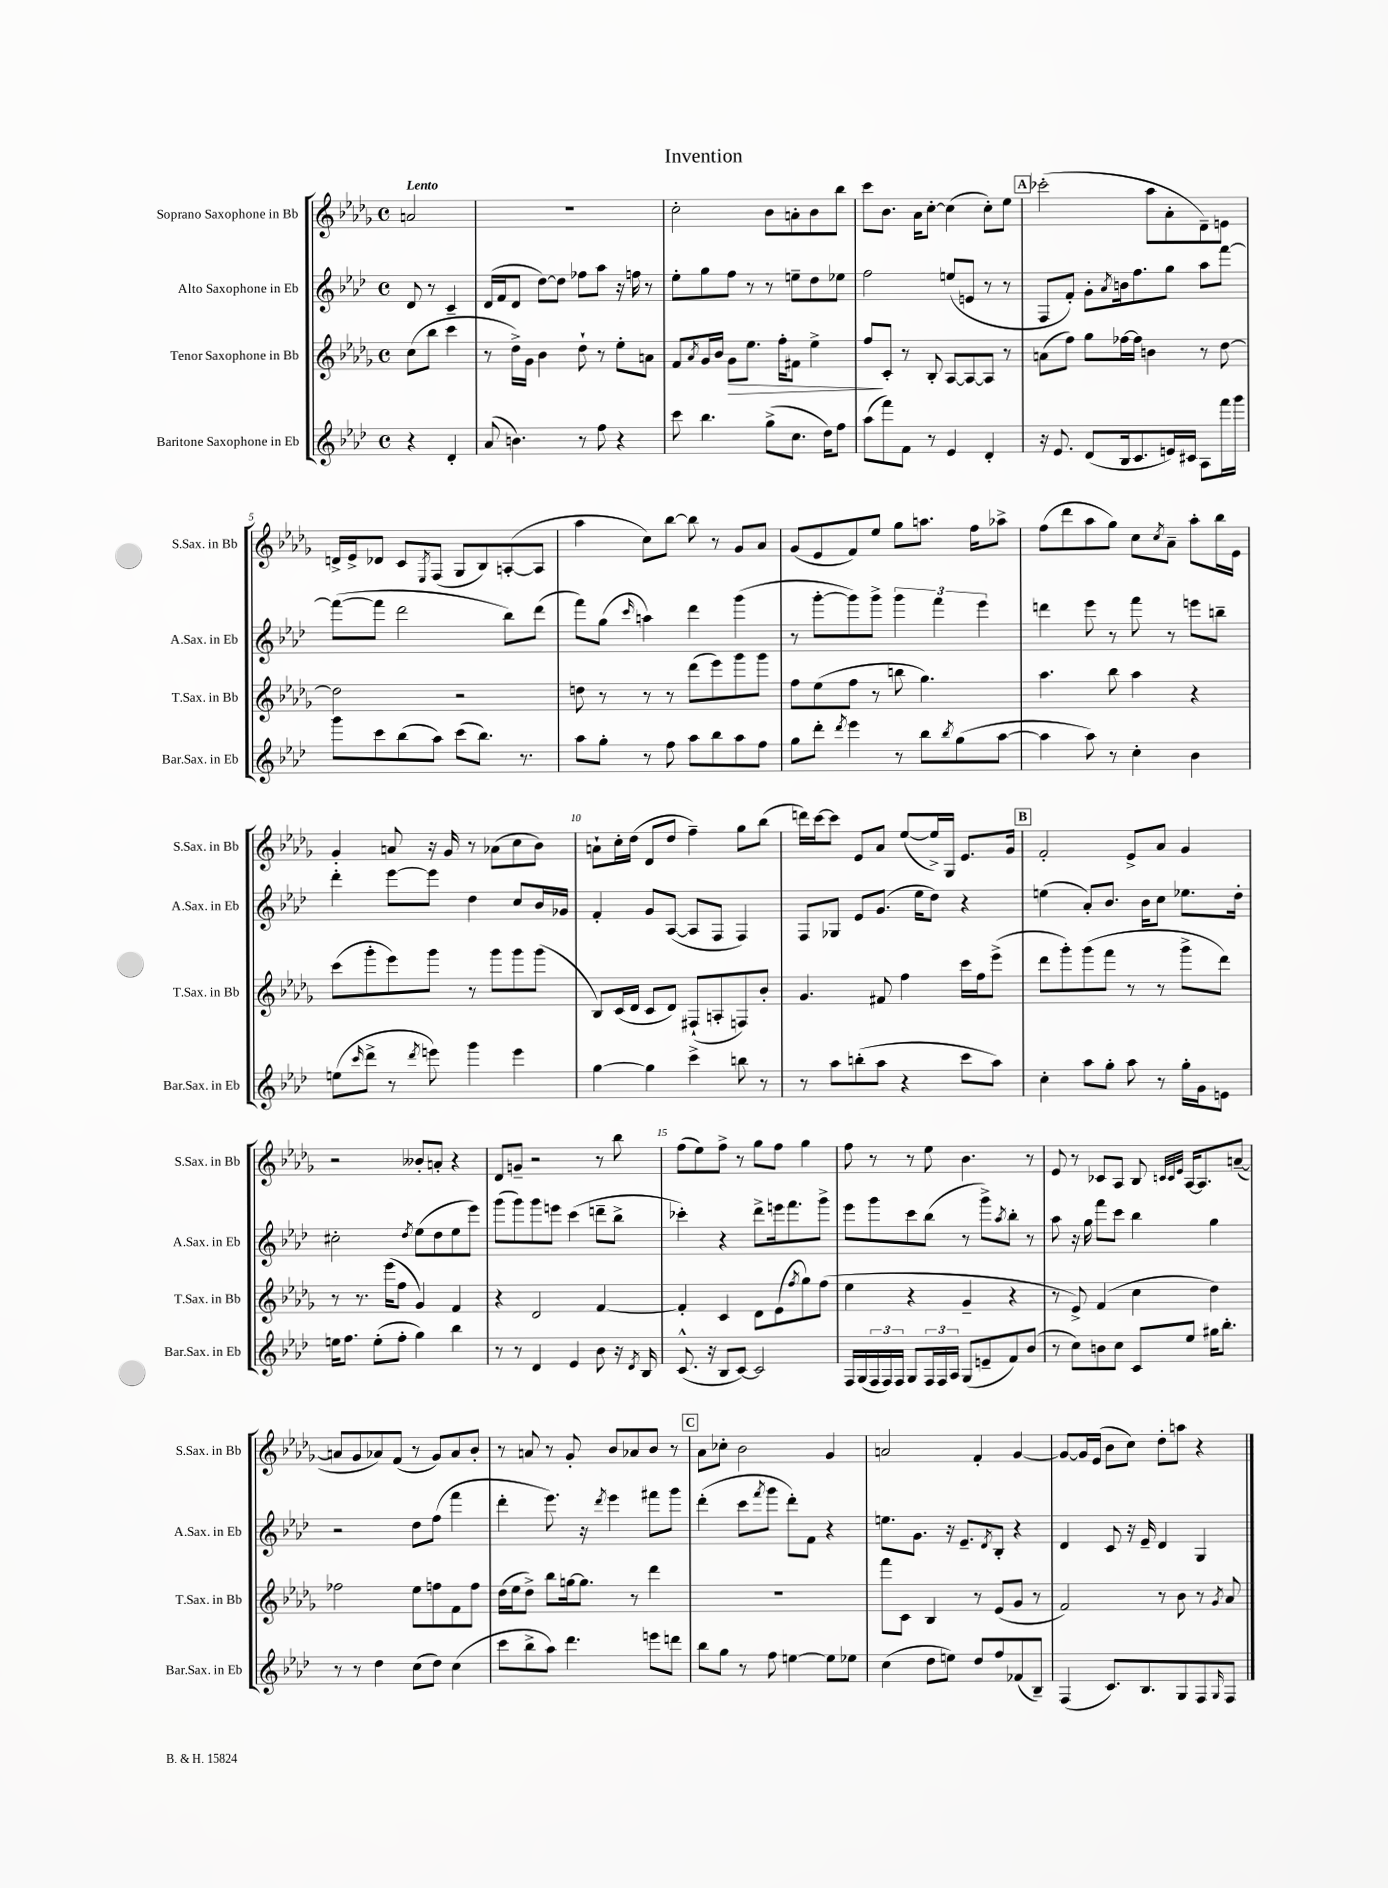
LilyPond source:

\header { title = "Invention" }
<<
\new StaffGroup <<
\new Staff = "s0" \with { instrumentName = "Soprano Saxophone in Bb" shortInstrumentName = "S.Sax. in Bb" } {
    \clef treble \key des \major \defaultTimeSignature \time 4/4 \partial 2 \tempo "Lento"
    a'2 |
    R1 |
    c''2-. bes'8 a'8-. bes'8 bes''8 |
    c'''8 bes'8. aes'16 c''8~-. c''4( c''8-.) ees''8 |
    \mark \markup { \box "A" } ces'''2-.( aes''8 aes'8-. des'8--) e'8 |
    d'16-> ees'16-> des'8 c'8 \acciaccatura { ees8 } f8( ges8 bes8) a8~-.( a8 |
    aes''4 c''8) bes''8~ bes''8 r8 ges'8 aes'8 |
    ges'8( ees'8 f'8) ees''8 ges''8 a''8. f''16 aes''8-> |
    f''8( des'''8 aes''8 ges''8) c''8 \acciaccatura { c''8 } aes'8-- aes''8-. bes''16 ees'16 |
    ges'4-. a'8 r16 ges'16 r8 aes'8( c''8 bes'8) |
    a'8-! c''16-. des''16( des'8 des''8 f''4--) ges''8 bes''8( |
    d'''16) c'''16~ c'''8 ees'8 aes'8 ees''8~( ees''16->) ges16 ees'8. ges'16 |
    \mark \markup { \box "B" } f'2-. ees'8-> aes'8 ges'4 |
    r2 beses'8-. a'8-. r4 |
    des'8 g'8-- r2 r8 bes''8 |
    f''8( ees''8) f''8-> r8 ges''8 f''8 ges''4 |
    f''8 r8 r8 ees''8 bes'4. r8 |
    ees'8 r8 ces'8 aes8 bes8 \grace { c'32 c'32 ees'32 } aes16~ aes8. a'8~--( |
    a'8 ges'8 aes'8) f'8( r8 ges'8) aes'8 bes'8-. |
    r8 a'8 r8 ges'8-. bes'8 aes'8 bes'8 r8 |
    \mark \markup { \box "C" } aes'8 ces''8-. bes'2 ges'4 |
    a'2 f'4-. ges'4~ |
    ges'8~ ges'16 ees'16( bes'8 c''8) des''8-. a''8 r4 \bar "|." |
}
\new Staff = "s1" \with { instrumentName = "Alto Saxophone in Eb" shortInstrumentName = "A.Sax. in Eb" } {
    \clef treble \key aes \major \defaultTimeSignature \time 4/4 \partial 2
    des'8 r8 c'4-- |
    des'16( f'16 des'8 des''8~) des''8 fes''8 aes''8 r16 f''16 r8 |
    ees''8-. g''8 f''8 r8 r8 e''8-- des''8 ees''8 |
    f''2 e''8( e'8 r8 r8 |
    \mark \markup { \box "A" } f8 f'8-.) g'8-. \acciaccatura { aes'8 } b'16 f''8. g''8 aes''8 f'''8~ |
    f'''8~( f'''8 des'''2 bes''8) des'''8( |
    f'''8) g''8( \grace { c'''16 } a''4) des'''4 g'''4( |
    r8 g'''8~-. g'''8) g'''8-> \tuplet 3/2 { g'''4 f'''4 ees'''4 } |
    d'''4 ees'''8 r8 f'''8 r8 e'''8 b''8-- |
    des'''4-. ees'''8~ ees'''8 des''4 c''8 bes'16 ges'16 |
    f'4-. g'8 aes8~( aes8 f8 f4) |
    f8 ges8 ees'8 g'8.( ees''16 des''8) r4 |
    \mark \markup { \box "B" } e''4( aes'8-.) bes'8. bes'16 c''8 ees''8. des''16-. |
    cis''2-. \acciaccatura { des''8 } ees''8( des''8 ees''8 ees'''8) |
    g'''8( g'''8) g'''8 e'''8 c'''4( d'''8-- bes''8-> |
    ces'''4-.) r4 des'''8-> e'''16 f'''8. g'''8-> |
    ees'''8 g'''8 c'''8 bes''8( r8 g'''8->) \acciaccatura { aes''8 } bes''8-. r8 |
    aes''8 r16 g''16 f'''8 c'''8 bes''4 g''4 |
    r2 des''8 f''8( f'''4 |
    des'''4-. ees'''8.) r16 \acciaccatura { des'''8 } ees'''4 fis'''8 g'''8 |
    \mark \markup { \box "C" } des'''4-.( c'''8 \acciaccatura { f'''8 } g'''8 des'''8-.) f'8 r4 |
    e''8. g'8. r16 ees'8.-- \acciaccatura { des'8 } bes8-. r4 |
    des'4 c'8 r16 ees'16-- des'4 g4 \bar "|." |
}
\new Staff = "s2" \with { instrumentName = "Tenor Saxophone in Bb" shortInstrumentName = "T.Sax. in Bb" } {
    \clef treble \key des \major \defaultTimeSignature \time 4/4 \partial 2
    c''8( bes''8 c'''4 |
    r8 des''16->) ges'16 bes'4 des''8-! r8 ees''8-. a'8 |
    f'8 \acciaccatura { aes'8 } ges'16 bes'16 ges'8\> ees''8. f''16-. fis'8 ees''4-> |
    f''8\! c'8-. r8 bes8-. aes8~ aes8~ aes8 r8 |
    \mark \markup { \box "A" } a'8( f''8) ges''8 fes''16~ fes''16 b'4 r8 des''8~ |
    des''2 r2 |
    d''8 r8 r8 r8 des'''8( ees'''8) ges'''8 ges'''8 |
    f''8 ees''8( f''8 r8 b''8 ges''4.) |
    aes''4. bes''8 aes''4 r4 |
    c'''8( ges'''8-. ees'''8) ges'''8 r8 ges'''8 ges'''8 ges'''8( |
    bes8) c'16( des'16 c'8 des'8) fis8-!( a8-. f8) bes'8-. |
    ges'4. fis'8 f''4 c'''16 f''16 ees'''8->( |
    \mark \markup { \box "B" } des'''8 ges'''8-.) ges'''8( f'''8 r8 r8 ges'''8-> des'''8) |
    r8 r8. ees'''16( f''8 ges'4) f'4 |
    r4 des'2 f'4~ |
    f'4-. c'4 des'8 ees'8( \acciaccatura { f''8 } ges''8) f''8( |
    ees''4 r4 ges'4-- r4 |
    r8 ees'8->) f'4( c''4 des''4) |
    fes''2 ees''8 f''8 f'8 f''8 |
    des''16( ees''16 des''8->) bes''8 g''16~ g''8. r8 des'''4 |
    \mark \markup { \box "C" } R1 |
    f'''8 c'8 bes4 r8 ees'8( ges'8 r8 |
    f'2) r8 bes'8 r8 \acciaccatura { ges'8 } aes'8 \bar "|." |
}
\new Staff = "s3" \with { instrumentName = "Baritone Saxophone in Eb" shortInstrumentName = "Bar.Sax. in Eb" } {
    \clef treble \key aes \major \defaultTimeSignature \time 4/4 \partial 2
    r4 des'4-. |
    aes'8( b'4.) r8 f''8 r4 |
    c'''8 bes''4. g''8->( c''8. des''16) f''8 |
    aes''8( f'''8) f'8 r8 ees'4 des'4-. |
    \mark \markup { \box "A" } r16 ees'8. des'8( bes16 c'8. e'16) cis'16 aes8 f'''16 g'''16 |
    g'''8 c'''8 bes''8( aes''8) c'''8( bes''8.) r8. |
    aes''8 g''8-. r8 f''8 aes''8 bes''8 aes''8 f''8 |
    g''8 des'''8-. \acciaccatura { des'''8 } ees'''4 r8 bes''8 \acciaccatura { bes''8 } g''8( aes''8~ |
    aes''4 aes''8) r8 c''4-. bes'4 |
    e''8( \grace { c'''16 } des'''8-> r8 \acciaccatura { des'''8 } e'''8) g'''4 e'''4 |
    g''4~ g''4 c'''4-> b''8 r8 |
    r8 aes''8 b''8-.( aes''8 r4 c'''8 aes''8) |
    \mark \markup { \box "B" } c''4-. aes''8 g''8-. aes''8 r8 g''16-. g'16 e'8 |
    e''16 f''8. e''8-.( f''8-. g''4) bes''4 |
    r8 r8 des'4 ees'4 bes'8 r16 \acciaccatura { des'8 } bes16 |
    c'8.-^( r16 bes8 c'8~) c'2 |
    f16 g16( \tuplet 3/2 { f16 f16) f16 } g8 \tuplet 3/2 { f16 f16 aes16 } g8( e'8-- f'8) bes'8( |
    r8 c''8) b'8 c''8 c'8 ees''8 gis''16 bes''8.-. |
    r8 r8 des''4 c''8( des''8) c''4( |
    c'''8 bes''8-> aes''8) des'''4. e'''8 d'''8 |
    \mark \markup { \box "C" } bes''8 g''8 r8 f''8 e''4~ e''8 ees''8 |
    c''4( des''8 e''8) des''8 f''8 fes'8( bes8--) |
    f4( c'8.) bes8. g8 f8 \grace { g16 } f8 \bar "|." |
}
>>
>>
\layout { \context { \Score \override BarNumber.break-visibility = ##(#f #t #t) barNumberVisibility = #(every-nth-bar-number-visible 5) } }
